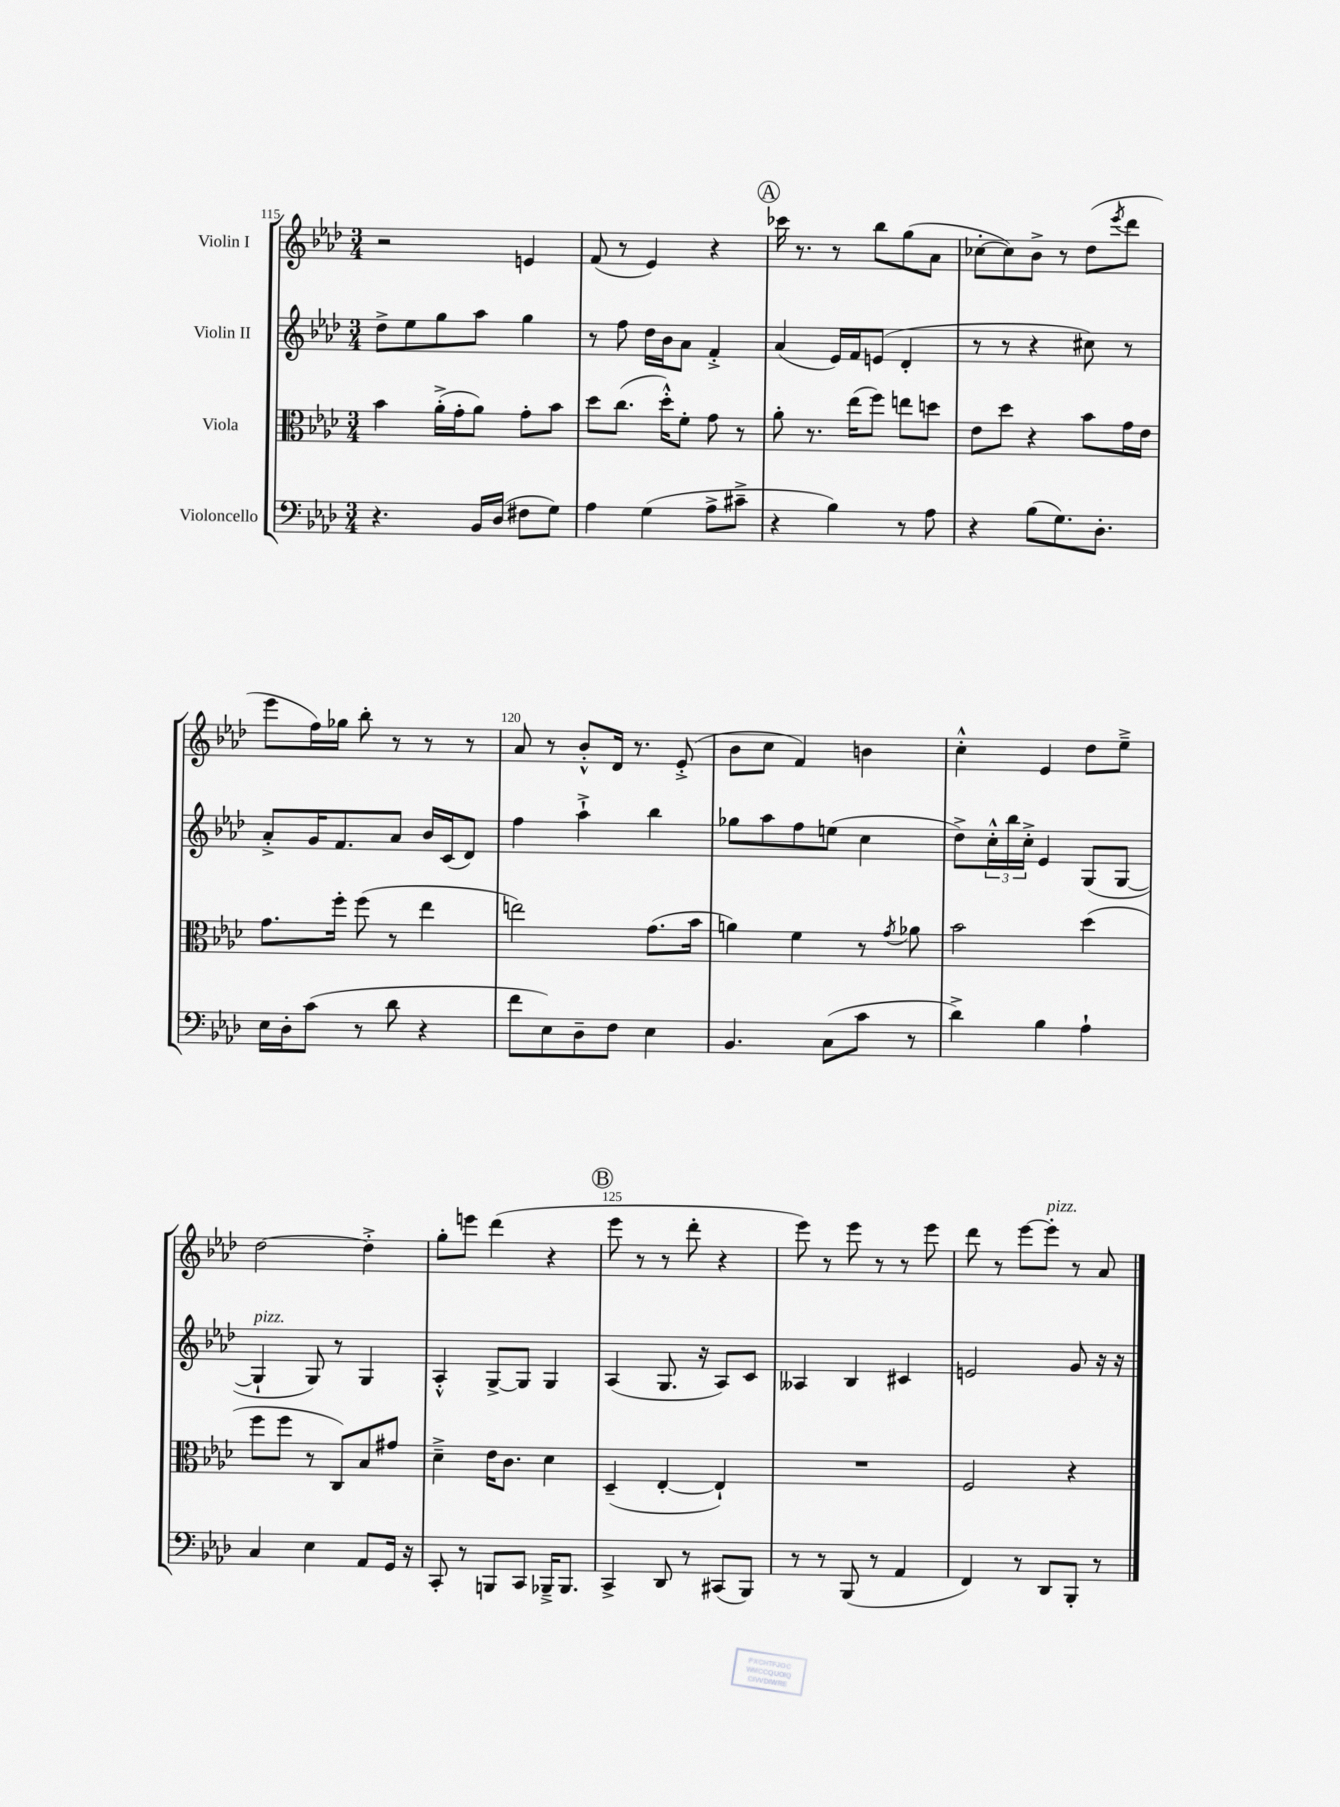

**kern	**kern	**kern	**kern
*staff4	*staff3	*staff2	*staff1
*clefF4	*clefC3	*clefG2	*clefG2
*k[b-e-a-d-]	*k[b-e-a-d-]	*k[b-e-a-d-]	*k[b-e-a-d-]
*M3/4	*M3/4	*M3/4	*M3/4
4.r	4b-	8dd-^	2r
.	.	8ee-	.
.	(16a-'^	8gg	.
.	16g'	.	.
16BB-	8a-)	8aa-	.
(16D-	.	.	.
8F#	8g'	4gg	4e
8G)	8b-	.	.
=	=	=	=
4A-	8dd-	8r	(8f
.	(8.cc	8ff	8r
(4G	.	16dd-	4e-)
.	16dd-'^^)	16b-	.
.	8f'	8a-	.
8A-^	8g	4f'^	4r
8c#~^	8r	.	.
=	=	=	=
4r	8a-'	(4a-	16ccc-
.	.	.	8.r
.	8.r	.	.
4B-)	.	16e-)	8r
.	(16ee-	16f	.
.	8ff)	(8e	8bb-
8r	8ee	4d-'	(8gg
8A-	8dd	.	8a-
=	=	=	=
4r	8e-	8r	[8cc-'
.	8dd-	8r	8cc-])
(8B-	4r	4r	8b-^
8.G)	.	.	8r
.	8b-	8cc#)	(8dd-
8.D-'	.	.	.
.	.	.	8qeee-
.	16g	8r	8ddd-
.	16e-	.	.
=	=	=	=
16E-	8.g	8a-'^	8eee-
16D-'	.	.	.
(8c	.	16g	16ff)
.	16ff'	8.f	16gg-
8r	(8ff	.	8bb-'
8d-	8r	8a-	8r
4r	4ee-	16b-	8r
.	.	(16c	.
.	.	8d-)	8r
=	=	=	=
8f	2ee)	4ff	8a-
8E-)	.	.	8r
8D-~	.	4aa-`^	8b-'^^
8F	.	.	16d-
.	.	.	8.r
4E-	(8.g	4bb-	.
.	.	.	(8e-'^
.	16b-	.	.
=	=	=	=
4.BB-	4a)	8gg-	8b-
.	.	8aa-	8cc
.	4f	8ff	4f)
(8C	.	(8ee	.
8c	8r	4cc	4b
.	8qg	.	.
8r	8a-	.	.
=	=	=	=
4d-^)	2b-	8dd-^)	4cc'^^
.	.	24cc'^^	.
.	.	24bb-	.
.	.	24cc'^	.
4B-	.	4e-	4e-
4A-`	(4dd-	(8G	8dd-
.	.	[8G	8ee-~^
=	=	=	=
4C	8ff	4G`]	[2dd-
.	8ff	.	.
4E-	8r	8G)	.
.	8C)	8r	.
8AA-	8B-	4G	4dd-'^]
16GG	8g#	.	.
16r	.	.	.
=	=	=	=
8CC'	4d-~^	4A-'^^	8gg'
8r	.	.	8eee
8BBB	16e-	[8G^	(4ddd-
.	8.c	.	.
8CC	.	8G]	.
16BBB-~^	4d-	4G	4r
8.BBB-	.	.	.
=	=	=	=
4CC^	(4D-~	(4A-	8eee-
.	.	.	8r
8DD-	[4E-'	8.G	8r
8r	.	.	8ddd-'
.	.	16r	.
(8CC#	4E-`])	8A-)	4r
8BBB-)	.	8c	.
=	=	=	=
8r	2.r	4A--	8eee-)
8r	.	.	8r
(8BBB-	.	4B-	8eee-
8r	.	.	8r
4AA-	.	4c#	8r
.	.	.	8eee-
=	=	=	=
4FF)	2F	2e	8ddd-
.	.	.	8r
8r	.	.	[8eee-
8DD-	.	.	8eee-']
8BBB-'	4r	8g	8r
8r	.	16r	8a-
.	.	16r	.
==	==	==	==
*-	*-	*-	*-
